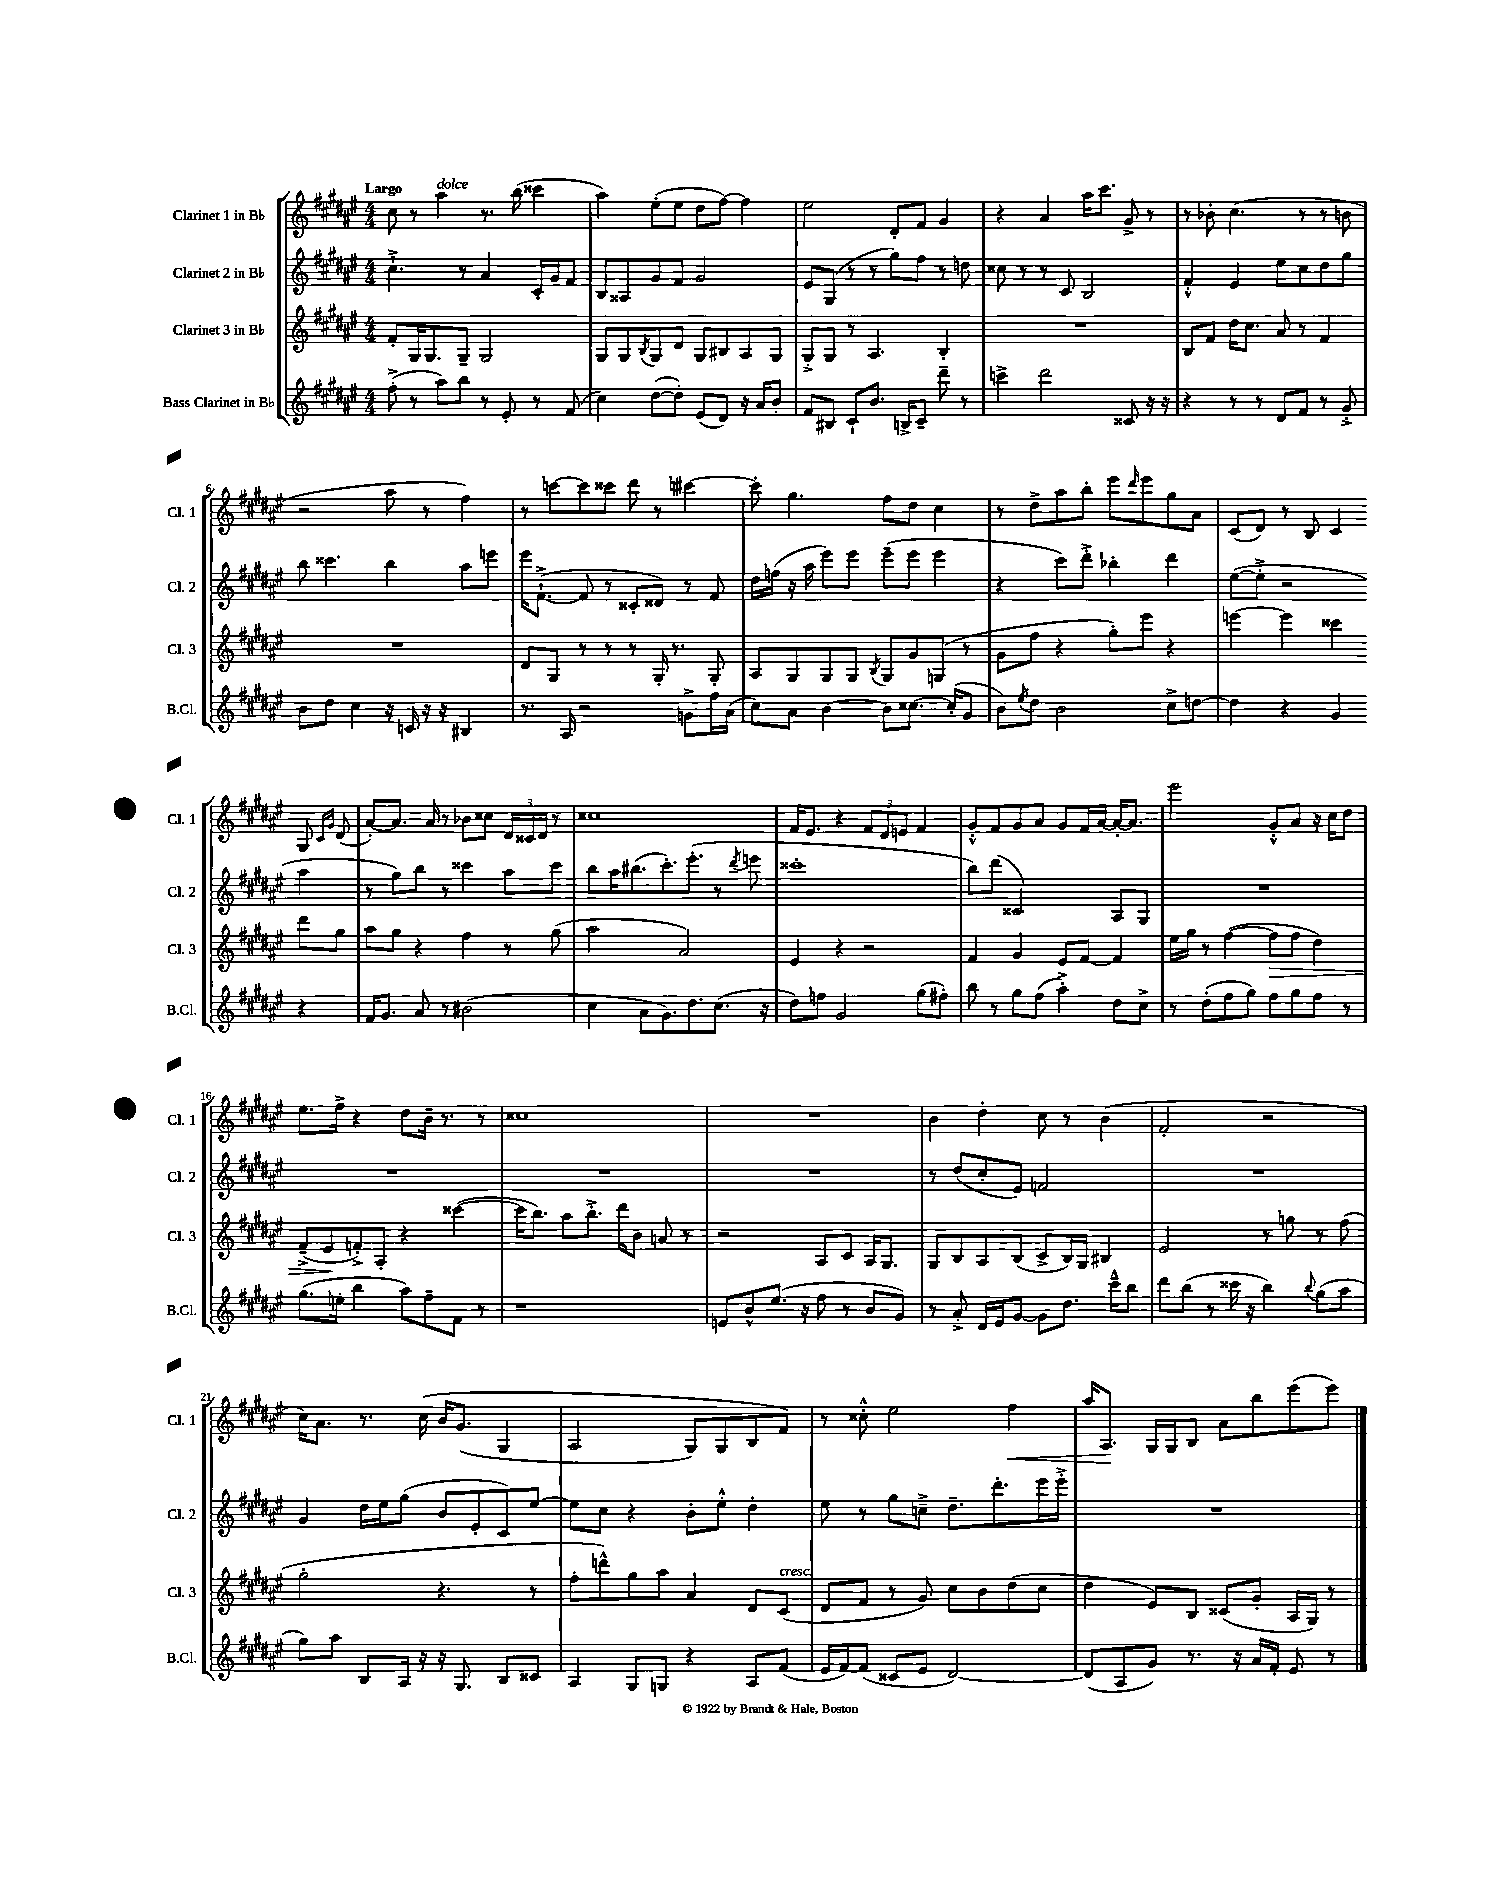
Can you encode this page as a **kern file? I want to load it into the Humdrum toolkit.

**kern	**kern	**kern	**kern
*staff4	*staff3	*staff2	*staff1
*clefG2	*clefG2	*clefG2	*clefG2
*k[f#c#g#d#a#e#]	*k[f#c#g#d#a#e#]	*k[f#c#g#d#a#e#]	*k[f#c#g#d#a#e#]
*M4/4	*M4/4	*M4/4	*M4/4
(8ff#'^	8f#'	4.cc#`^	8cc#
8r	16G#	.	8r
.	8.G#	.	.
8aa#)	.	.	4aa#
8bb	8G#~	8r	.
8r	2G#	4a#	8.r
8e#'	.	.	.
.	.	.	(16bb
8r	.	16c#'	4ccc##
.	.	16g#	.
(8f#	.	8f#	.
=	=	=	=
4cc#)	8G#	8B	4aa#)
.	8G#	8A##	.
.	8qB	.	.
([8dd#	8G#	8g#	(8ee#'
8dd#'])	8d#	8f#	8ee#
(8e#	8G#	2g#	8dd#
8d#)	8B#	.	[8ff#)
16r	8A#	.	4ff#]
16a#	.	.	.
8b'	8G#	.	.
=	=	=	=
8f#	8G#'^	8e#	2ee#
8B#	8G#	(8G#	.
8c#`	8r	8r	.
8.b	4.A#	8r	.
.	.	8gg#)	8d#'
16B^	.	.	.
8c#~	.	8ff#	8f#
8ddd#~	4B'	8r	4g#
8r	.	8dd	.
=	=	=	=
4ccc^	1r	8cc##	4r
.	.	8r	.
2ddd#	.	8r	4a#
.	.	8c#	.
.	.	2B	16aa#
.	.	.	8.ccc#
8c##	.	.	8g#^
16r	.	.	8r
16r	.	.	.
=	=	=	=
4r	8B	4f#'^^	8r
.	8f#	.	8b-'
8r	16dd#	4e#	(4.cc#
.	8.cc#	.	.
8r	.	.	.
8d#	8a#	8ee#	.
8f#	8r	8cc#	8r
8r	4f#	8dd#	8r
8g#'^	.	8gg#	8b
=	=	=	=
8b	1r	8bb	2r
8dd#	.	4.ccc##	.
4cc#	.	.	.
16r	.	4bb	8aa#
16c	.	.	.
16r	.	.	8r
16r	.	.	.
4B#	.	8aa#	4ff#)
.	.	8eee	.
=	=	=	=
8.r	8d#	16eee#	8r
.	.	([8.f#`^	.
.	8G#	.	[8ccc
16A#	.	.	.
2r	8r	8f#]	8ccc]
.	8r	8r	8ccc##
.	8r	8c##'	8ddd#
.	16G#'	8d##)	8r
.	8.r	.	.
8g^	.	8r	[4ccc#
16ff#	8G#'	8f#	.
(16a#	.	.	.
=	=	=	=
8cc#)	8A#	16dd#	8ccc#']
.	.	(16ff	.
8a#	8G#	16r	4.gg#
.	.	16aa#	.
[4b	8G#	8eee#)	.
.	8G#	8eee#	.
.	8qB	.	.
8b]	8G#	(8eee#~	8ff#
[8.cc##	8g#	8eee#	8dd#
.	(8G	4eee#	4cc#
(16cc##']	.	.	.
8g#	8r	.	.
=	=	=	=
8b)	8g#	4r	8r
8qee#	.	.	.
8dd#	8ff#	.	8dd#^
2b	4r	8ccc#)	8aa#
.	.	8ddd#'^	8bb'
.	8gg#')	4bb-'	8eee#
.	.	.	16qqddd#
.	8eee#	.	8eee#
8cc#^	4r	4ddd#	8gg#
[8dd	.	.	8a#
=	=	=	=
4dd]	[4eee	([8ee#	(8c#
.	.	8ee#'^]	8d#)
4r	4eee]	2r	8r
.	.	.	8B
4g#	4ccc##	.	4c#
4r	8ddd#	4aa#	8G#
.	.	.	16qqc#
.	.	.	16qqg#
.	8gg#	.	(8d#
=	=	=	=
16f#	8aa#	8r	[8a#')
8.g#	.	.	.
.	8gg#	8gg#)	8.a#]
8a#	4r	8bb	.
.	.	.	16a#
8r	.	8r	8r
(2b#	4ff#	4ccc##	8b-
.	.	.	8cc##
.	8r	8aa#	24d#
.	.	.	24c##
.	.	.	24d#
.	(8gg#	8ccc##	8r
=	=	=	=
4cc#	2aa#	8bb	1cc##
.	.	16aa#	.
.	.	(8.bb#	.
8a#	.	.	.
8.g#)	.	8.ccc#')	.
.	2a#)	.	.
8.dd#	.	(8.eee#'	.
(8.cc#	.	8r	.
.	.	8qddd#	.
.	.	8eee	.
16r	.	.	.
=	=	=	=
8dd#)	4e#	1ccc##'	16f#
.	.	.	8.e#
8ff	.	.	.
2g#	4r	.	4r
.	2r	.	12f#
.	.	.	12d#
.	.	.	12e
(8gg#	.	.	4f#
8ff#')	.	.	.
=	=	=	=
8bb	4f#	8bb)	8g#'^^
8r	.	(8ddd#	8f#
8gg#	4g#	2c##)	8g#
(8ff#	.	.	8a#
4aa#'^)	8e#	.	8g#
.	[8f#	.	16f#
.	.	.	[16a#
8dd#	4f#]	8A#	16a#'_
.	.	.	8.a#]
8cc#^	.	8G#	.
=	=	=	=
8r	16ee#	1r	2eee#
.	16gg#	.	.
(8dd#'	8r	.	.
8ff#	([4ff#	.	.
8gg#)	.	.	.
8ff#	8ff#]	.	8g#'^^
8gg#	8ff#	.	8a#
8ff#	4dd#)	.	16r
.	.	.	16cc#
8r	.	.	8dd#
=	=	=	=
(8.gg#	(8f#~^	1r	8.ee#
.	8e#	.	.
16ee'	.	.	16ff#^
4bb	8f'^)	.	4r
.	8A#'	.	.
8aa#)	4r	.	8dd#
8ff#~	.	.	16b~
.	.	.	8.r
8f#	([4ccc##	.	.
8r	.	.	8r
=	=	=	=
1r	16ccc##]	1r	1cc##
.	8.bb)	.	.
.	8aa#	.	.
.	8.bb'^	.	.
.	16ddd#	.	.
.	8b	.	.
.	8a	.	.
.	8r	.	.
=	=	=	=
8e	2r	1r	1r
8b^^	.	.	.
(8.ee#	.	.	.
16r	.	.	.
8ff#	8A#	.	.
8r	8c#	.	.
8b	16A#	.	.
.	8.G#	.	.
8g#)	.	.	.
=	=	=	=
8r	8G#	8r	4b
8a#'^	8B	(8dd#	.
16d#	8A#	8cc#'	4dd#'
16e#	.	.	.
[8g#	(8B	8e#)	.
8g#]	8c#^	2f	8cc#
8.dd#	16B)	.	8r
.	16G#	.	.
.	4B#	.	(4b
16ccc#~^^	.	.	.
8bb	.	.	.
=	=	=	=
8ddd#	2e#	1r	2f#'
(8bb	.	.	.
8r	.	.	.
16ccc##	.	.	.
16r	.	.	.
4bb)	8r	.	2r
.	8gg	.	.
8qqbb	.	.	.
(8gg#	8r	.	.
8aa#	(8ff#	.	.
=	=	=	=
8gg#)	2gg#'	4g#	16cc#)
.	.	.	8.a#
8aa#	.	.	.
8B	.	16dd#	8.r
.	.	16ee#	.
16A#	.	(8gg#	.
16r	.	.	&(16cc#
16r	4.r	8b	16b
8.G#	.	.	(8.g#
.	.	8e#'	.
8B	.	8c#)	4G#
8c##	8r	[8ee#	.
=	=	=	=
4A#	8ff#'	8ee#]	2A#
.	8ddd^^)	8cc#	.
8G#	8gg#	4r	.
8G	8aa#	.	.
4r	4a#	8b'	8G#)
.	.	8ee#'^^	8G#
8A#	8d#	4dd#'	8B
(8f#	(8c#	.	8f#&)
=	=	=	=
16e#	8d#	8ee#	8r
[16f#)	.	.	.
(8f#]	8f#	8r	8cc##'^^
8c##	8r	8gg#	2ee#
8e#	8g#)	8cc~^	.
[2d#)	8cc#	8.dd#~	.
.	8b	.	.
.	.	8.ddd#'	.
.	(8dd#	.	4ff#
.	8cc#	16eee#	.
.	.	16eee#'^	.
=	=	=	=
(8d#]	4dd#	1r	16aa#
.	.	.	8.A#
8A#	.	.	.
8g#)	8e#)	.	16G#
.	.	.	16G#
8.r	8B	.	8B
.	(8c##	.	8a#
16r	.	.	.
16a#	8g#'	.	8bb
16f#'	.	.	.
8e#	16A#	.	(8eee#
.	16G#)	.	.
8r	8r	.	8eee#)
==	==	==	==
*-	*-	*-	*-
